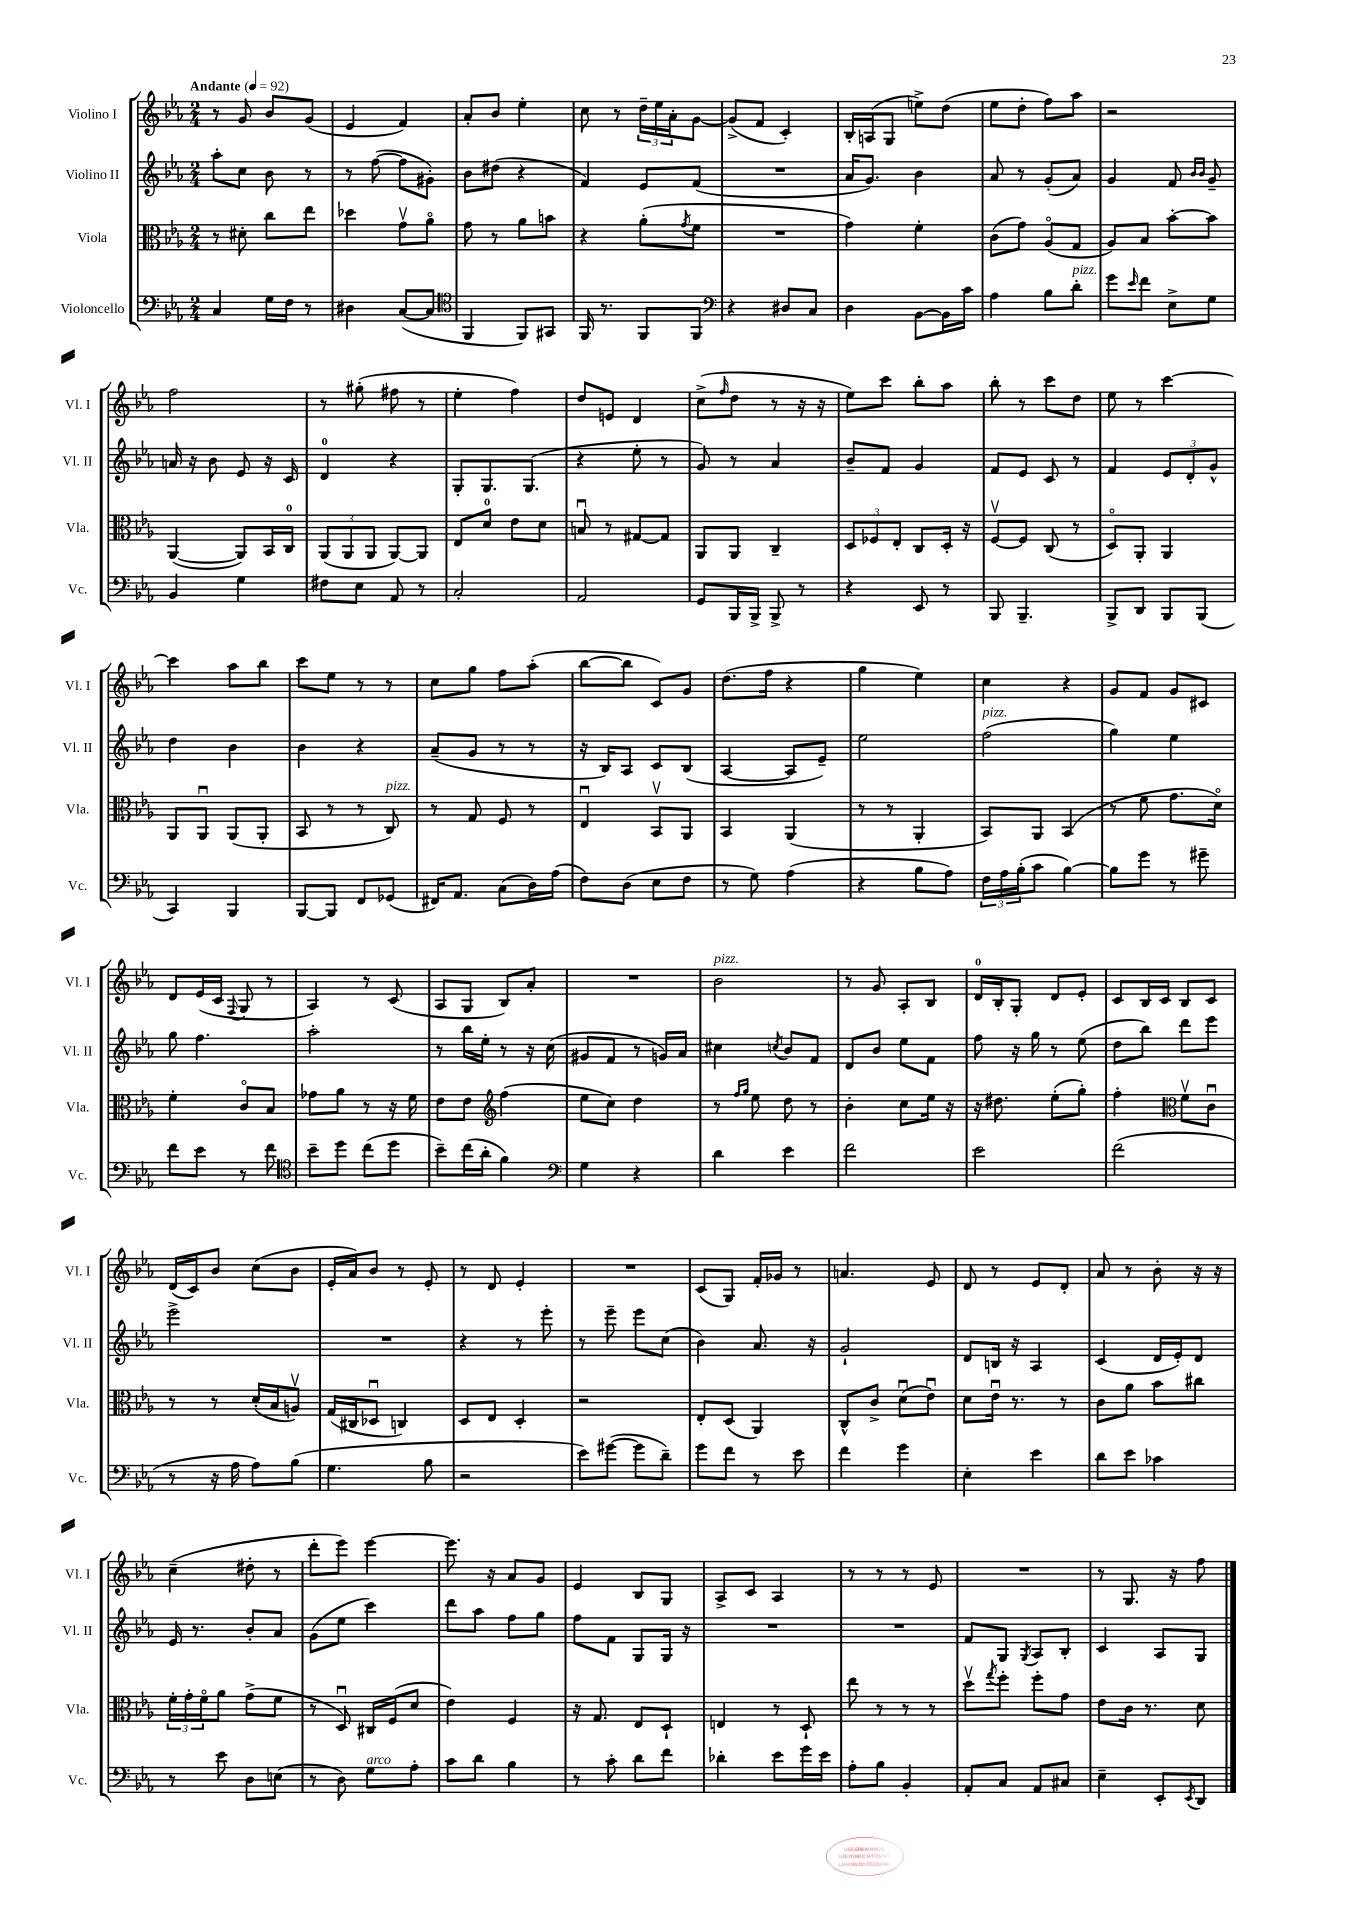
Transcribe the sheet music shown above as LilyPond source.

<<
\new StaffGroup <<
\new Staff = "s0" \with { instrumentName = "Violino I" shortInstrumentName = "Vl. I" } {
    \clef treble \key ees \major \numericTimeSignature \time 2/4 \tempo "Andante" 4 = 92
    r8 g'8 bes'8 g'8( |
    ees'4 f'4) |
    aes'8-. bes'8 ees''4-. |
    c''8 r8 \tuplet 3/2 { d''16-- ees''16 aes'16-. } g'8~ |
    g'8->( f'8 c'4-.) |
    bes16-. a16( g8 e''8->) d''8( |
    ees''8 d''8-. f''8) aes''8 |
    r2 |
    f''2 |
    r8 gis''8-.( fis''8 r8 |
    ees''4-. f''4) |
    d''8 e'8 d'4 |
    c''8->( \grace { f''16 } d''8 r8 r16 r16 |
    ees''8) c'''8 bes''8-. aes''8 |
    bes''8-. r8 c'''8 d''8 |
    ees''8 r8 c'''4~ |
    c'''4 aes''8 bes''8 |
    c'''8 ees''8 r8 r8 |
    c''8 g''8 f''8 aes''8-.( |
    bes''8~ bes''8 c'8) g'8 |
    d''8.( f''16 r4 |
    g''4 ees''4) |
    c''4 r4 |
    g'8 f'8 g'8 cis'8 |
    d'8 ees'16( c'16 \appoggiatura { f8 } g8 r8 |
    aes4) r8 c'8( |
    aes8 g8 bes8) aes'8-. |
    R2 |
    bes'2^\markup { \italic "pizz." } |
    r8 g'8 aes8-. bes8 |
    d'16-0 bes16-. g8-. d'8 ees'8-. |
    c'8 bes16 c'16 bes8 c'8 |
    d'16( c'16) bes'8 c''8( bes'8 |
    ees'16-. aes'16) bes'8 r8 ees'8-. |
    r8 d'8 ees'4-. |
    R2 |
    c'8( g8) f'16-. ges'16 r8 |
    a'4. ees'8 |
    d'8 r8 ees'8 d'8-. |
    aes'8 r8 bes'8-. r16 r16 |
    c''4--( dis''8-. r8 |
    d'''8-. ees'''8) ees'''4~ |
    ees'''8. r16 aes'8 g'8 |
    ees'4 bes8 g8 |
    aes8-> c'8 aes4 |
    r8 r8 r8 ees'8 |
    R2 |
    r8 g8. r16 f''8 \bar "|." |
}
\new Staff = "s1" \with { instrumentName = "Violino II" shortInstrumentName = "Vl. II" } {
    \clef treble \key ees \major \numericTimeSignature \time 2/4
    aes''8-. c''8 bes'8 r8 |
    r8 f''8~( f''8 gis'8-.) |
    bes'8 dis''8( r4 |
    f'4) ees'8 f'8( |
    R2 |
    aes'16 g'8.) bes'4 |
    aes'8 r8 g'8-.( aes'8) |
    g'4 f'8 \grace { bes'16 bes'16 } g'8-- |
    a'16 r16 bes'8 ees'8 r16 c'16 |
    d'4-0 r4 |
    g8-. g8. g8.( |
    r4 ees''8-. r8 |
    g'8) r8 aes'4 |
    bes'8-- f'8 g'4 |
    f'8 ees'8 c'8 r8 |
    f'4 \tuplet 3/2 { ees'8 d'8-. g'8-^ } |
    d''4 bes'4 |
    bes'4 r4 |
    aes'8--( g'8 r8 r8 |
    r16 bes16) aes8 c'8 bes8( |
    aes4~ aes8 ees'8--) |
    ees''2 |
    f''2^\markup { \italic "pizz." }( |
    g''4) ees''4 |
    g''8 f''4. |
    aes''2-. |
    r8 bes''16 ees''16-. r8 r16 c''16( |
    gis'8 f'8 r8 g'16) aes'16 |
    cis''4 \acciaccatura { c''8 } bes'8 f'8 |
    d'8 bes'8 ees''8 f'8 |
    f''8 r16 g''16 r8 ees''8( |
    d''8 bes''8) d'''8 ees'''8 |
    ees'''2-> |
    R2 |
    r4 r8 ees'''8-. |
    r8 ees'''8-- ees'''8 c''8( |
    bes'4) aes'8. r16 |
    g'2-! |
    d'8 b16 r16 aes4 |
    c'4( d'16 ees'16-.) d'8 |
    ees'16 r8. bes'8-. aes'8 |
    g'8( ees''8 c'''4) |
    d'''8 aes''8 f''8 g''8 |
    f''8 f'8 g8 g16 r16 |
    R2 |
    R2 |
    f'8 g8 \acciaccatura { g8 } aes8 bes8-. |
    c'4 aes8 g8 \bar "|." |
}
\new Staff = "s2" \with { instrumentName = "Viola" shortInstrumentName = "Vla." } {
    \clef alto \key ees \major \numericTimeSignature \time 2/4
    r8 dis'8-. c''8 ees''8 |
    des''4 g'8\upbow aes'8\flageolet |
    g'8 r8 aes'8 b'8 |
    r4 aes'8-.( \acciaccatura { g'8 } f'8 |
    R2 |
    g'4) f'4-. |
    c'8( g'8) aes8\flageolet( g8 |
    aes8) bes8 bes'8~-. bes'8 |
    aes,4~( aes,8) bes,16 c16-0 |
    \tuplet 3/2 { aes,8( aes,8 aes,8 } aes,8~) aes,8 |
    ees8 d'8-0 ees'8 d'8 |
    b8\downbow r8 gis8~ gis8 |
    aes,8 aes,8 c4-- |
    \tuplet 3/2 { d8 fes8 ees8-. } c8 d16-. r16 |
    f8~\upbow f8 c8( r8 |
    d8\flageolet) aes,8-. aes,4 |
    aes,8 aes,8\downbow aes,8( aes,8-. |
    bes,8 r8 r8 c8^\markup { \italic "pizz." }) |
    r8 g8 f8 r8 |
    ees4\downbow bes,8\upbow aes,8 |
    bes,4 aes,4( |
    r8 r8 aes,4-. |
    bes,8) aes,8 bes,4( |
    r8 f'8 g'8. d'16\flageolet) |
    f'4-. c'8\flageolet bes8 |
    ges'8 aes'8 r8 r16 f'16 |
    ees'8 ees'8 \clef treble f''4( |
    ees''8 c''8) d''4 |
    r8 \grace { f''16 g''16 } ees''8 d''8 r8 |
    bes'4-. c''8 ees''16 r16 |
    r16 dis''8. ees''8-.( g''8-.) |
    f''4-. \clef alto f'8\upbow c'8\downbow |
    r8 r8 d'16-.( bes16 a8\upbow) |
    g16( cis16 des8\downbow c4) |
    d8 ees8 d4-. |
    r2 |
    ees8-. d8( aes,4) |
    c8-^ c'8-> d'8\downbow( ees'8\downbow) |
    d'8 ees'16\downbow r8. r8 |
    c'8 aes'8 bes'8 cis''8 |
    \tuplet 3/2 { f'16-. g'16-. f'16\flageolet } aes'8 g'8->( f'8 |
    r8 d8\downbow) cis16 f16( d'8 |
    ees'4) f4 |
    r16 g8. ees8 d8-! |
    e4 r8 d8-! |
    ees''8 r8 r8 r8 |
    d''8\upbow \acciaccatura { g''8 } f''8-. f''8-. g'8 |
    ees'8 c'16 r8. d'8 \bar "|." |
}
\new Staff = "s3" \with { instrumentName = "Violoncello" shortInstrumentName = "Vc." } {
    \clef bass \key ees \major \numericTimeSignature \time 2/4
    c4 g16 f16 r8 |
    dis4 c8~( c8 |
    \clef tenor f,4 f,8) gis,8 |
    f,16 r8. f,8 f,8 |
    \clef bass r4 dis8 c8 |
    d4 bes,8~ bes,16 c'16 |
    aes4 bes8 d'8-.^\markup { \italic "pizz." } |
    g'8 \grace { ees'16 } f'8 ees8-> g8 |
    bes,4 g4 |
    fis8 ees8 aes,8 r8 |
    c2-. |
    aes,2 |
    g,8 bes,,16 bes,,16-> bes,,8-> r8 |
    r4 ees,8 r8 |
    bes,,8 bes,,4.-- |
    bes,,8-> d,8 bes,,8 bes,,8( |
    c,4) bes,,4 |
    bes,,8~ bes,,8 f,8 ges,8( |
    fis,16) aes,8. c8( d16) aes16( |
    f8) d8( ees8 f8 |
    r8 g8) aes4( |
    r4 bes8 aes8) |
    \tuplet 3/2 { f16 aes16 bes16-.( } c'8 bes4~) |
    bes8 g'8 r8 gis'8-- |
    f'8 ees'8 r8 f'8 |
    \clef tenor bes'8-- d''8 c''8( d''8 |
    bes'8--) c''16( aes'16-. f'4) |
    \clef bass g4 r4 |
    d'4 ees'4 |
    f'2 |
    ees'2 |
    f'2( |
    r8 r16 aes16 aes8) bes8( |
    g4. bes8 |
    r2 |
    ees'8) gis'8~( gis'8 d'8--) |
    g'8 f'8 r8 ees'8 |
    f'4 g'4 |
    ees4-. ees'4 |
    d'8 ees'8 ces'4 |
    r8 ees'8 d8 e8( |
    r8 d8) g8^\markup { \italic "arco" } aes8-. |
    c'8 d'8 bes4 |
    r8 c'8-. d'8 f'8 |
    des'4-. ees'8 g'16 ees'16 |
    aes8-. bes8 bes,4-. |
    aes,8-. c8 aes,8 cis8 |
    ees4-- ees,8-. \acciaccatura { ees,8 } d,8 \bar "|." |
}
>>
>>
\layout { \context { \Score \remove "Bar_number_engraver" } }
